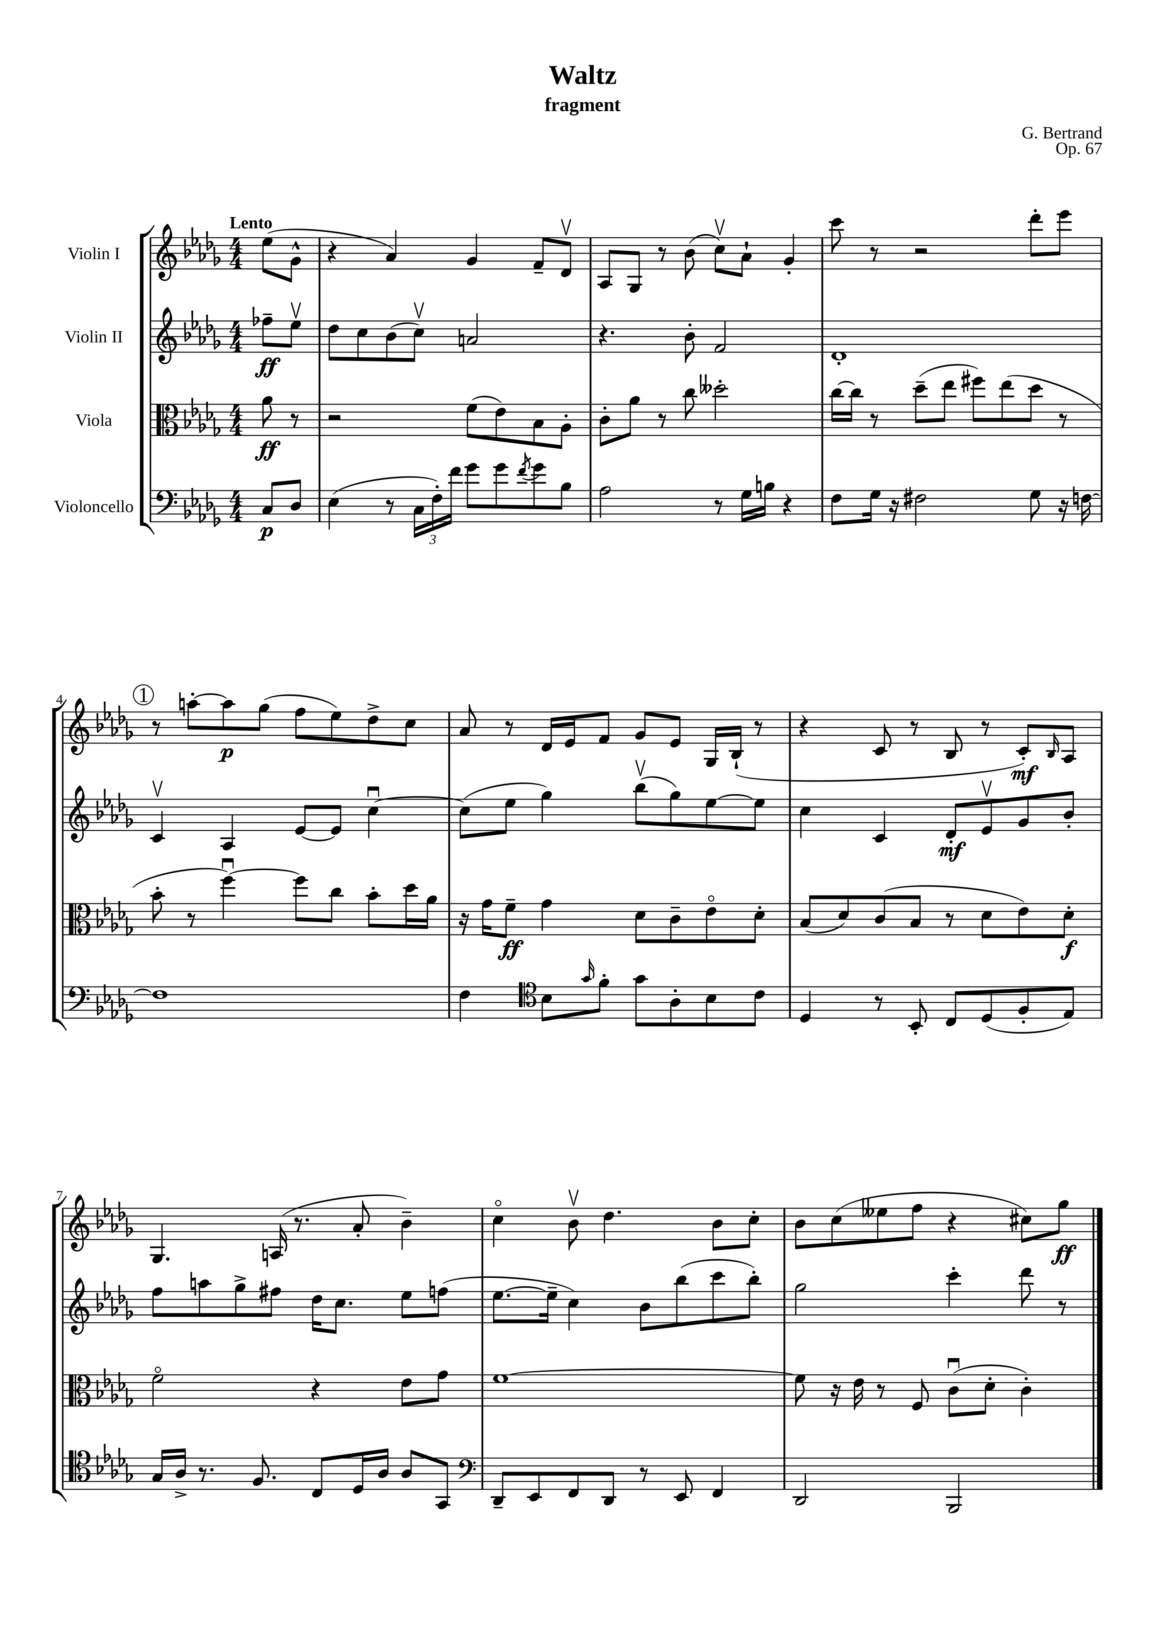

**kern	**dynam	**kern	**dynam	**kern	**dynam	**kern	**dynam
*part4	*part4	*part3	*part3	*part2	*part2	*part1	*part1
*staff4	*staff4	*staff3	*staff3	*staff2	*staff2	*staff1	*staff1
*I"Violoncello	*	*I"Viola	*	*I"Violin II	*	*I"Violin I	*
*clefF4	*	*clefC3	*	*clefG2	*	*clefG2	*
*k[b-e-a-d-g-]	*	*k[b-e-a-d-g-]	*	*k[b-e-a-d-g-]	*	*k[b-e-a-d-g-]	*
*M4/4	*	*M4/4	*	*M4/4	*	*M4/4	*
=	=	=	=	=	=	=	=
!	!	!	!	!	!	!LO:TX:a:B:t=Lento	!
8C/L	p	8a-\	ff	8ff-X~\L	ff	(8ee-\L	.
8D-/J	.	8r	.	8ee-v\J	.	8g-^^\J	.
=1	=1	=1	=1	=1	=1	=1	=1
(4E-\	.	2r	.	8dd-\L	.	4r	.
.	.	.	.	8cc\	.	.	.
8r	.	.	.	(8b-\	.	4a-/)	.
24C\LL	.	.	.	8ccv\J)	.	.	.
24F'\)	.	.	.	.	.	.	.
24f\JJ	.	.	.	.	.	.	.
8g-\L	.	(8f\L	.	2an/	.	4g-/	.
8g-\	.	8e-\)	.	.	.	.	.
8qf/	.	.	.	.	.	.	.
8g-\	.	8B-\	.	.	.	8f~/L	.
8B-\J	.	8A-'\J	.	.	.	8d-v/J	.
=2	=2	=2	=2	=2	=2	=2	=2
2A-\	.	8c'\L	.	4.r	.	8A-/L	.
.	.	8a-\J	.	.	.	8G-/J	.
.	.	8r	.	.	.	8r	.
.	.	8cc\	.	8b-'\	.	(8b-\	.
8r	.	2dd--X'\	.	2f/	.	8ccv\L)	.
16G-\LL	.	.	.	.	.	8a-`\J	.
16Bn\JJ	.	.	.	.	.	.	.
4r	.	.	.	.	.	4g-'/	.
=3	=3	=3	=3	=3	=3	=3	=3
8F\L	.	[16cc\LL	.	1d-'	.	8ccc\	.
.	.	16cc\JJ]	.	.	.	.	.
16G-\Jk	.	8r	.	.	.	8r	.
16r	.	.	.	.	.	.	.
2F#X\	.	(8dd-~\L	.	.	.	2r	.
.	.	8ee-\J	.	.	.	.	.
.	.	8ff#X\L)	.	.	.	.	.
.	.	(8ee-\	.	.	.	.	.
8G-\	.	8dd-\J	.	.	.	8ddd-'\L	.
16r	.	8r	.	.	.	8eee-\J	.
[16Fn\	.	.	.	.	.	.	.
!!LO:LB:g=z
!!LO:REH:place=s1:t=1
=4	=4	=4	=4	=4	=4	=4	=4
1F]	.	8b-'\	.	4cv/	.	8r	.
.	.	8r	.	.	.	[8aan'\L	.
.	.	[4ffu\)	.	4A-/	.	8aa\]	p
.	.	.	.	.	.	(8gg-\J	.
.	.	8ff\L]	.	[8e-/L	.	8ff\L	.
.	.	8cc\J	.	8e-/J]	.	8ee-\)	.
.	.	8b-'\L	.	[4ccu\	.	8dd-^\	.
.	.	16dd-\L	.	.	.	8cc\J	.
.	.	16a-\JJ	.	.	.	.	.
=5	=5	=5	=5	=5	=5	=5	=5
4F\	.	16r	.	(8cc\L]	.	8a-/	.
.	.	16g-\KL	.	.	.	.	.
.	.	8f~\J	ff	8ee-\J	.	8r	.
*clefC4	*	*	*	*	*	*	*
8B-\L	.	4g-\	.	4gg-\)	.	16d-/LL	.
.	.	.	.	.	.	16e-/J	.
16qqg-/	.	.	.	.	.	.	.
8f'\J	.	.	.	.	.	8f/J	.
8g-\L	.	8d-\L	.	(8bb-v\L	.	8g-/L	.
8A-'\	.	8c~\	.	8gg-\)	.	8e-/J	.
8B-\	.	8e-\	.	[8ee-\	.	16G-/LL	.
.	.	.	.	.	.	(16B-`/JJ	.
8c\J	.	8d-'\J	.	8ee-\J]	.	8r	.
=6	=6	=6	=6	=6	=6	=6	=6
4D-/	.	(8B-/L	.	4cc\	.	4r	.
.	.	8d-/)	.	.	.	.	.
8r	.	(8c/	.	4c/	.	8c/	.
8BB-'/	.	8B-/J	.	.	.	8r	.
8C/L	.	8r	.	8d-'/L	mf	8B-/	.
(8D-/	.	8d-\L	.	8e-v/	.	8r	.
8F'/	.	8e-\)	.	8g-/	.	8c'/L)	mf
.	.	.	.	.	.	16qqB-/	.
8E-/J)	.	8d-'\J	f	8b-'/J	.	8A-/J	.
!!LO:LB:g=z
=7	=7	=7	=7	=7	=7	=7	=7
16G-/LL	.	2f\	.	8ff\L	.	4.G-/	.
16A-^/JJ	.	.	.	.	.	.	.
8.r	.	.	.	8aan\	.	.	.
.	.	.	.	8gg-^\	.	.	.
8.F/	.	.	.	.	.	.	.
.	.	.	.	8ff#X\J	.	(16An/	.
.	.	.	.	.	.	8.r	.
8C/L	.	4r	.	16dd-\KL	.	.	.
.	.	.	.	8.cc\J	.	.	.
16D-/L	.	.	.	.	.	8a-'/	.
16A-/JJ	.	.	.	.	.	.	.
8A-/L	.	8e-\L	.	8ee-\L	.	4b-~\)	.
8GG-/J	.	8g-\J	.	(8ffn\J	.	.	.
=8	=8	=8	=8	=8	=8	=8	=8
*clefF4	*	*	*	*	*	*	*
8DD-~/L	.	[1f	.	[8.ee-\L	.	4cc\	.
8EE-/	.	.	.	.	.	.	.
.	.	.	.	16ee-~\Jk]	.	.	.
8FF/	.	.	.	4cc\)	.	8b-v\	.
8DD-/J	.	.	.	.	.	4.dd-\	.
8r	.	.	.	8b-\L	.	.	.
8EE-/	.	.	.	(8bb-\	.	.	.
4FF/	.	.	.	8ccc\	.	8b-\L	.
.	.	.	.	8bb-'\J)	.	8cc'\J	.
=9	=9	=9	=9	=9	=9	=9	=9
2DD-/	.	8f\]	.	2gg-\	.	8b-\L	.
.	.	16r	.	.	.	(8cc\	.
.	.	16e-\	.	.	.	.	.
.	.	8r	.	.	.	8ee--X\	.
.	.	8F/	.	.	.	8ff\J	.
2BBB-/	.	(8cu\L	.	4ccc'\	.	4r	.
.	.	8d-'\J	.	.	.	.	.
.	.	4c'\)	.	8ddd-\	.	8cc#X\L)	.
.	.	.	.	8r	.	8gg-\J	ff
==	==	==	==	==	==	==	==
*-	*-	*-	*-	*-	*-	*-	*-
